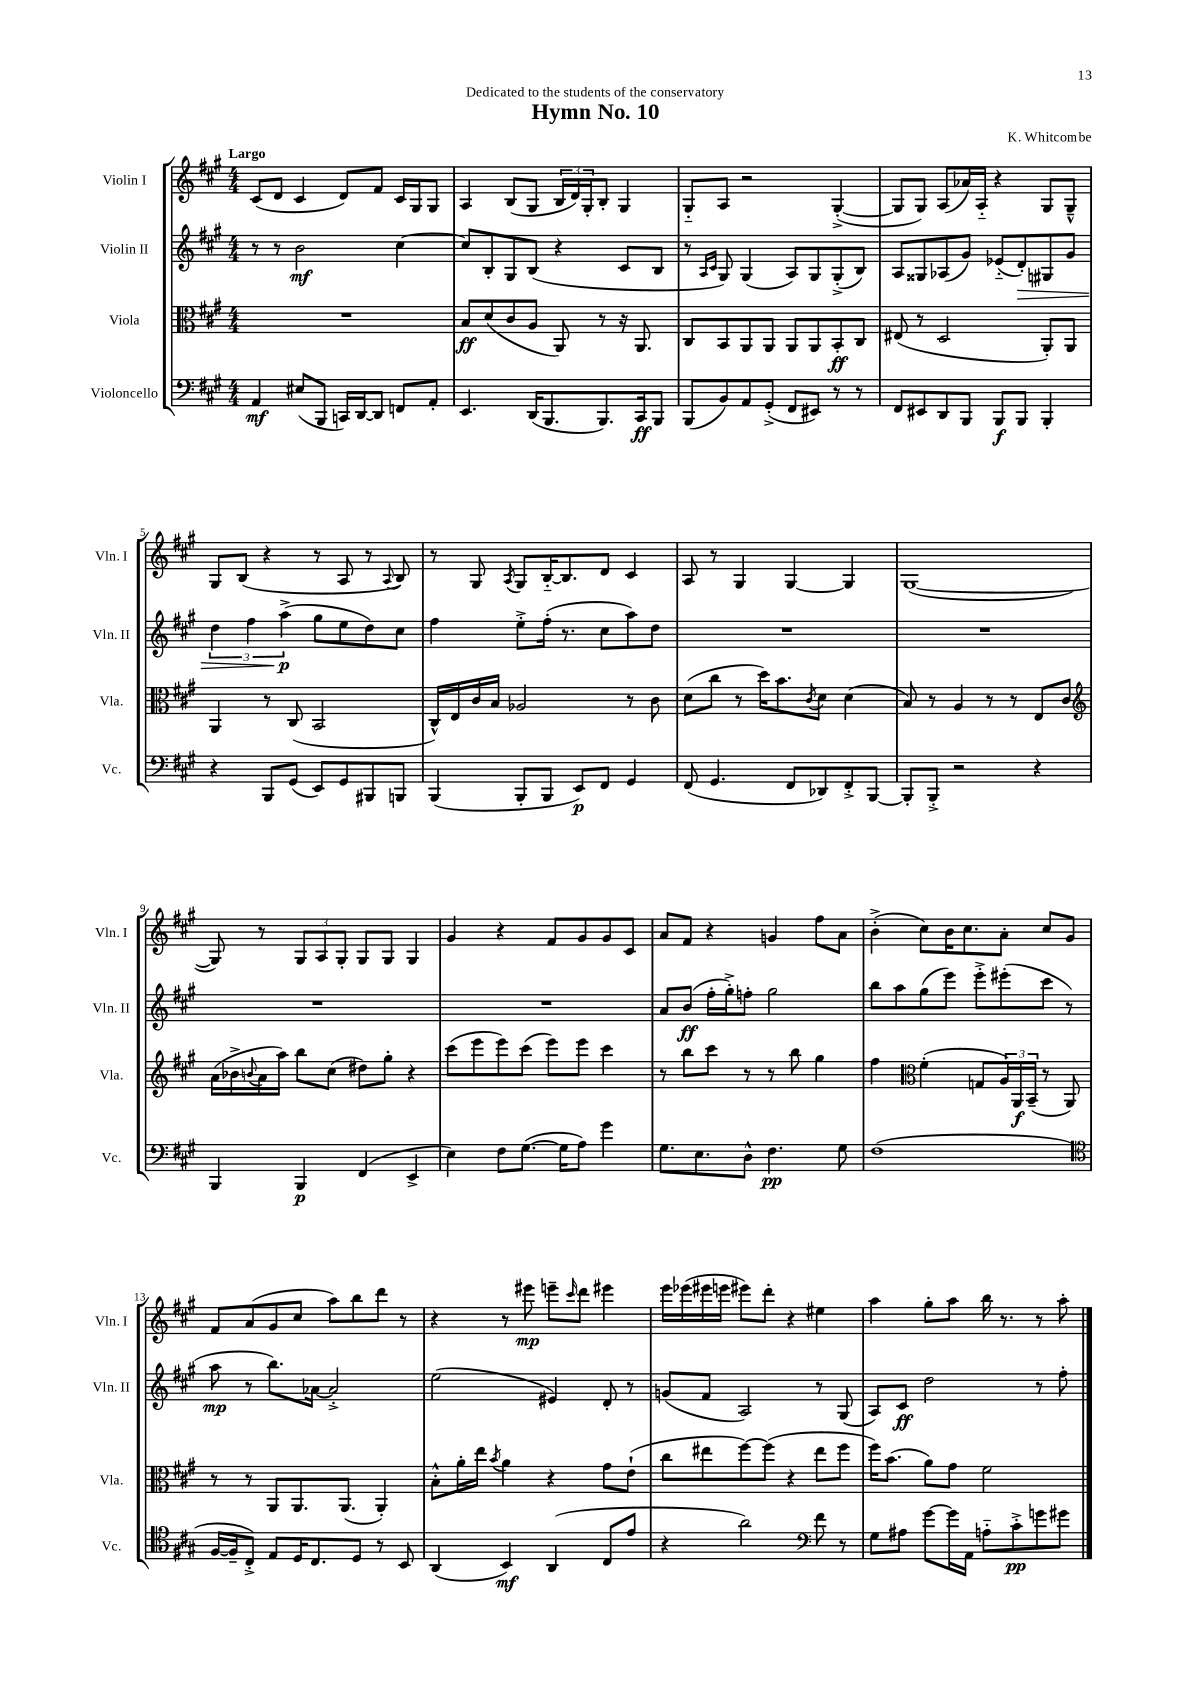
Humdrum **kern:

**kern	**dynam	**kern	**dynam	**kern	**dynam	**kern	**dynam
*part4	*part4	*part3	*part3	*part2	*part2	*part1	*part1
*staff4	*staff4	*staff3	*staff3	*staff2	*staff2	*staff1	*staff1
*I"Violoncello	*	*I"Viola	*	*I"Violin II	*	*I"Violin I	*
*I'Vc.	*	*I'Vla.	*	*I'Vln. II	*	*I'Vln. I	*
*clefF4	*	*clefC3	*	*clefG2	*	*clefG2	*
*k[f#c#g#]	*	*k[f#c#g#]	*	*k[f#c#g#]	*	*k[f#c#g#]	*
*M4/4	*	*M4/4	*	*M4/4	*	*M4/4	*
=1	=1	=1	=1	=1	=1	=1	=1
!	!	!	!	!	!	!LO:TX:a:B:t=Largo	!
4AA/	mf	1r	.	8r	.	(8c#/L	.
.	.	.	.	8r	.	8d/J	.
(8E#X/L	.	.	.	2b\	mf	4c#/	.
8BBB/J	.	.	.	.	.	.	.
16CCn/LL)	.	.	.	.	.	8d/L)	.
[16DD/J	.	.	.	.	.	.	.
8DD/J]	.	.	.	.	.	8f#/J	.
8FFn/L	.	.	.	[4cc#\	.	16c#/LL	.
.	.	.	.	.	.	16G#/J	.
8AA'/J	.	.	.	.	.	8G#/J	.
=2	=2	=2	=2	=2	=2	=2	=2
4.EE/	.	8B/L	ff	8cc#/L]	.	4A/	.
.	.	(8d/	.	8B'/	.	.	.
.	.	8c#/	.	8G#/	.	(8B/L	.
(16DD/KL	.	8A/J	.	(8B/J	.	8G#/J	.
8.BBB/	.	.	.	.	.	.	.
.	.	8AA/)	.	4r	.	24B/LL	.
.	.	.	.	.	.	24d/)	.
.	.	.	.	.	.	24G#'/J	.
8.BBB/)	.	8r	.	.	.	8B'/J	.
.	.	16r	.	8c#/L	.	4G#/	.
16CC#/k	ff	8.AA/	.	.	.	.	.
8BBB/J	.	.	.	8B/J	.	.	.
=3	=3	=3	=3	=3	=3	=3	=3
(8BBB/L	.	8C#/L	.	8r	.	8G#/L	.
.	.	.	.	16qqA/LL	.	.	.
.	.	.	.	16qqc#/JJ	.	.	.
8BB/)	.	8BB/	.	8G#/)	.	8A/J	.
8AA/	.	8AA/	.	(4G#/	.	2r	.
(8GG#'^/J	.	8AA/J	.	.	.	.	.
8FF#/L	.	8AA/L	.	8A/L)	.	.	.
8EE#X/J)	.	8AA/	.	8G#/	.	.	.
8r	.	8BB'/	ff	(8G#'^/	.	([4G#'^/	.
8r	.	8C#/J	.	8B/J)	.	.	.
=4	=4	=4	=4	=4	=4	=4	=4
8FF#/L	.	(8E#X/	.	8A/L	.	8G#/L]	.
8EE#X/	.	8r	.	8G##X/	.	8G#/J)	.
8DD/	.	2D/	.	(8A-X/	.	(8A/L	.
8BBB/J	.	.	.	8g#/J)	.	16a-X/L)	.
.	.	.	.	.	.	16A/JJ	.
8BBB/L	f	.	.	(8e-X/L	.	4r	.
!	!	!	!	!	!LO:HP:b	!	!
8BBB/J	.	.	.	8d'/)	>	.	.
4BBB'/	.	8AA'/L)	.	8G#X/	.	8G#/L	.
.	.	8AA/J	.	8g#/J	.	8G#~^^/J	.
!!LO:LB:g=z
=5	=5	=5	=5	=5	=5	=5	=5
4r	.	4AA/	.	6dd\	.	8G#/L	.
.	.	.	.	.	.	(8B/J	.
.	.	.	.	6ff#\	.	.	.
8BBB/L	.	8r	.	.	.	4r	.
.	.	.	.	(6aa^\	p	.	.
(8GG#/J	.	(8C#/	.	.	.	.	.
8EE/L)	.	2BB/	.	8gg#\L	]	8r	.
8GG#/	.	.	.	8ee\	.	8A/	.
8BBB#X/	.	.	.	8dd\)	.	8r	.
.	.	.	.	.	.	8qqA/	.
8BBBn/J	.	.	.	8cc#\J	.	8B/)	.
=6	=6	=6	=6	=6	=6	=6	=6
(4BBB/	.	16C#^^/LL)	.	4ff#\	.	8r	.
.	.	16E/	.	.	.	.	.
.	.	16c#/	.	.	.	8G#/	.
.	.	16B/JJ	.	.	.	.	.
.	.	.	.	.	.	8qA/	.
8BBB'/L	.	2A-X/	.	8ee'^\L	.	8G#/L	.
8BBB/J	.	.	.	(16ff#'\Jk	.	[16B/K	.
.	.	.	.	8.r	.	8.B/]	.
8EE/L)	p	.	.	.	.	.	.
8FF#/J	.	.	.	8cc#\L	.	8d/J	.
4GG#/	.	8r	.	8aa\)	.	4c#/	.
.	.	8c#\	.	8dd\J	.	.	.
=7	=7	=7	=7	=7	=7	=7	=7
(8FF#/	.	(8d\L	.	1r	.	8A/	.
4.GG#/	.	8cc#\J	.	.	.	8r	.
.	.	8r	.	.	.	4G#/	.
.	.	16dd\KL)	.	.	.	.	.
.	.	8.b\	.	.	.	.	.
8FF#/L	.	.	.	.	.	[4G#/	.
.	.	8qc#/	.	.	.	.	.
8DD-X/)	.	8d\J	.	.	.	.	.
8FF#'^/	.	(4d\	.	.	.	4G#/]	.
[8BBB/J	.	.	.	.	.	.	.
=8	=8	=8	=8	=8	=8	=8	=8
8BBB'/L]	.	8B/)	.	1r	.	([1G#	.
8BBB'^/J	.	8r	.	.	.	.	.
2r	.	4A/	.	.	.	.	.
.	.	8r	.	.	.	.	.
.	.	8r	.	.	.	.	.
4r	.	8E/L	.	.	.	.	.
.	.	8c#/J	.	.	.	.	.
!!LO:LB:g=z
=9	=9	=9	=9	=9	=9	=9	=9
*	*	*clefG2	*	*	*	*	*
4BBB/	.	(16a\LL	.	1r	.	8G#/])	.
.	.	16b-X^\	.	.	.	.	.
.	.	8qqbn/	.	.	.	.	.
.	.	16a\	.	.	.	8r	.
.	.	16aa\JJ)	.	.	.	.	.
4BBB/	p	8bb\L	.	.	.	12G#/L	.
.	.	.	.	.	.	12A/	.
.	.	(8cc#\J	.	.	.	.	.
.	.	.	.	.	.	12G#'/J	.
(4FF#/	.	8dd#X\L)	.	.	.	8G#/L	.
.	.	8gg#'\J	.	.	.	8G#/J	.
4EE^/	.	4r	.	.	.	4G#/	.
=10	=10	=10	=10	=10	=10	=10	=10
4E\)	.	(8ccc#\L	.	1r	.	4g#/	.
.	.	8eee\	.	.	.	.	.
8F#\L	.	8eee\)	.	.	.	4r	.
([8.G#\J	.	(8ccc#\J	.	.	.	.	.
.	.	8eee\L)	.	.	.	8f#/L	.
16G#\KL]	.	.	.	.	.	.	.
8A\J)	.	8eee\J	.	.	.	8g#/	.
4g#\	.	4ccc#\	.	.	.	8g#/	.
.	.	.	.	.	.	8c#/J	.
=11	=11	=11	=11	=11	=11	=11	=11
8.G#\L	.	8r	.	8a/L	.	8a/L	.
.	.	8bb\L	.	(8b/J	ff	8f#/J	.
8.E\	.	.	.	.	.	.	.
.	.	8ccc#\J	.	16ff#'\LL	.	4r	.
.	.	.	.	16gg#'^\J)	.	.	.
8D^^\J	.	8r	.	8ffn'\J	.	.	.
4.F#\	pp	8r	.	2gg#\	.	4gn/	.
.	.	8bb\	.	.	.	.	.
.	.	4gg#\	.	.	.	8ff#\L	.
8G#\	.	.	.	.	.	8a\J	.
=12	=12	=12	=12	=12	=12	=12	=12
(1F#	.	4ff#\	.	8bb\L	.	(4b'^\	.
.	.	.	.	8aa\	.	.	.
*	*	*clefC3	*	*	*	*	*
.	.	(4f#'\	.	(8gg#\	.	8cc#\L)	.
.	.	.	.	8eee\J)	.	16b\K	.
.	.	.	.	.	.	8.cc#\	.
.	.	8Gn/L	.	8eee'^\L	.	.	.
.	.	24A/L)	.	(8eee#X'\	.	8a'\J	.
.	.	24AA/	f	.	.	.	.
.	.	(24BB~/JJ	.	.	.	.	.
.	.	8r	.	8ccc#\J	.	8cc#/L	.
.	.	8AA/)	.	8r	.	8g#/J	.
!!LO:LB:g=z
=13	=13	=13	=13	=13	=13	=13	=13
*clefC4	*	*	*	*	*	*	*
[16F#/LL	.	8r	.	8aa\	mp	8f#/L	.
16F#~/J]	.	.	.	.	.	.	.
8C#'^/J)	.	8r	.	8r	.	(8a/	.
8E/L	.	8AA/L	.	8.bb\L)	.	8g#/	.
16D/K	.	8.AA/	.	.	.	8cc#/J	.
8.C#/	.	.	.	[16a-X\Jk	.	.	.
.	.	.	.	2a-'^/]	.	8aa\L)	.
.	.	(8.AA/J	.	.	.	.	.
8D/J	.	.	.	.	.	8bb\	.
8r	.	4AA'/)	.	.	.	8ddd\J	.
8BB/	.	.	.	.	.	8r	.
=14	=14	=14	=14	=14	=14	=14	=14
(4AA/	.	8B'^^\L	.	(2ee\	.	4r	.
.	.	16a'\L	.	.	.	.	.
.	.	16ee\JJ	.	.	.	.	.
.	.	8qb/	.	.	.	.	.
4BB/)	mf	4a\	.	.	.	8r	.
.	.	.	.	.	.	8eee#X\	mp
(4AA/	.	4r	.	4e#X/)	.	8eeen~\L	.
.	.	.	.	.	.	16qqccc#/	.
.	.	.	.	.	.	8ddd\J	.
8C#/L	.	8g#\L	.	8d'/	.	4eee#X\	.
8e/J	.	(8e`\J	.	8r	.	.	.
=15	=15	=15	=15	=15	=15	=15	=15
4r	.	8cc#\L	.	(8gn/L	.	16eee\LL	.
.	.	.	.	.	.	(16eee-X\	.
.	.	8ee#X\	.	8f#/J	.	16eee#X\	.
.	.	.	.	.	.	16eeen\JJ	.
2a\)	.	[8ff#\)	.	2A/)	.	8eee#X\L)	.
.	.	(8ff#\J]	.	.	.	8ddd'\J	.
.	.	4r	.	.	.	4r	.
*clefF4	*	*	*	*	*	*	*
8f#\	.	8ee#\L	.	8r	.	4ee#X\	.
8r	.	8ff#\J	.	(8G#/	.	.	.
=16	=16	=16	=16	=16	=16	=16	=16
8G#\L	.	16ff#\KL)	.	8A/L)	.	4aa\	.
.	.	(8.b\J	.	.	.	.	.
8A#X\J	.	.	.	8c#/J	ff	.	.
[8g#\L	.	8a\L)	.	2dd\	.	8gg#'\L	.
16g#\L]	.	8g#\J	.	.	.	8aa\J	.
16AA\JJ	.	.	.	.	.	.	.
8An\L	.	2f#\	.	.	.	16bb\	.
.	.	.	.	.	.	8.r	.
8c#'^\	pp	.	.	.	.	.	.
8gn\	.	.	.	8r	.	8r	.
8g#X\J	.	.	.	8ff#'\	.	8aa'\	.
==	==	==	==	==	==	==	==
*-	*-	*-	*-	*-	*-	*-	*-
